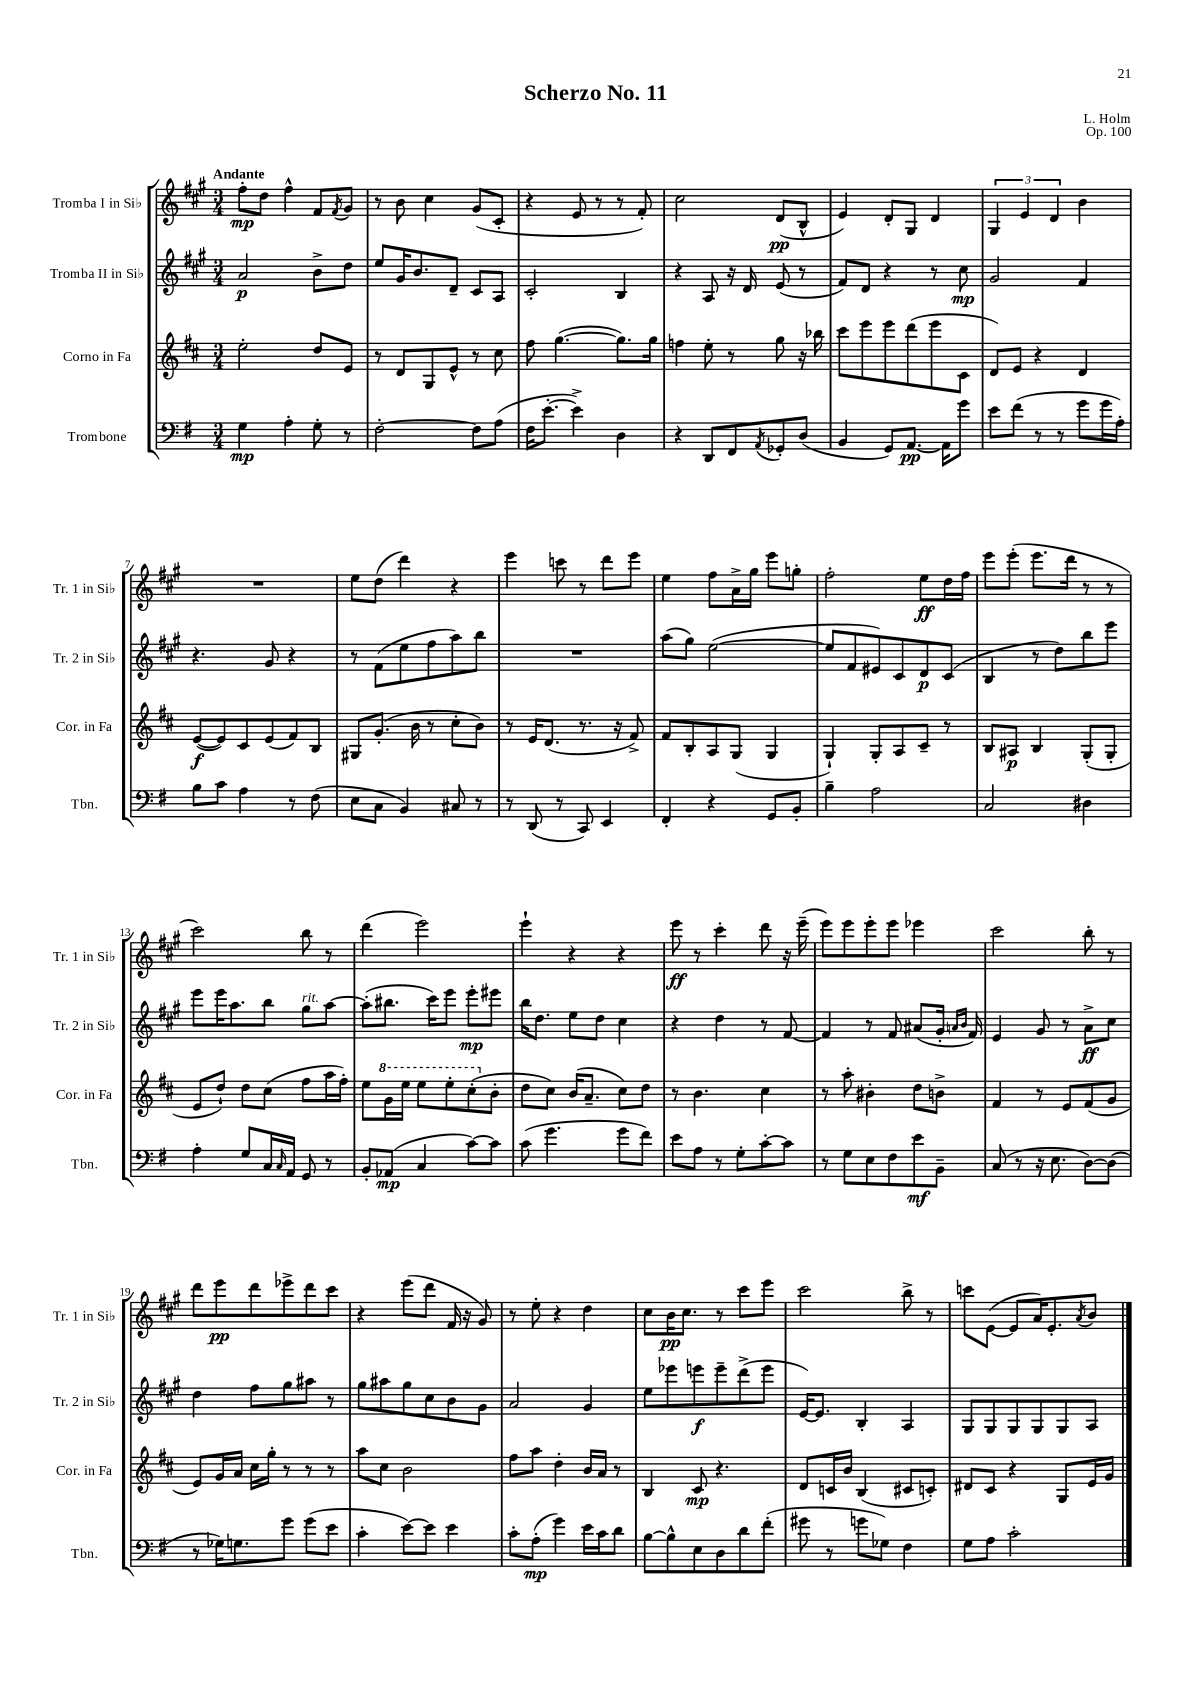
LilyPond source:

\header { title = "Scherzo No. 11" composer = "L. Holm" opus = "Op. 100" }
<<
\new StaffGroup <<
\new Staff = "s0" \with { instrumentName = "Tromba I in Sib" shortInstrumentName = "Tr. 1 in Sib" } {
    \clef treble \key a \major \numericTimeSignature \time 3/4 \tempo "Andante"
    fis''8-.\mp d''8 fis''4-^ fis'8 \acciaccatura { fis'8 } gis'8 |
    r8 b'8 cis''4 gis'8( cis'8-. |
    r4 e'8 r8 r8 fis'8-.) |
    cis''2 d'8\pp( b8-^ |
    e'4) d'8-. gis8 d'4 |
    \tuplet 3/2 { gis4 e'4 d'4 } b'4 |
    R2. |
    e''8 d''8( d'''4) r4 |
    e'''4 c'''8 r8 d'''8 e'''8 |
    e''4 fis''8 a'16-> gis''16 e'''8 g''8-. |
    fis''2-. e''8\ff d''16 fis''16 |
    e'''8 e'''8-.( e'''8. d'''16 r8 r8 |
    cis'''2) b''8 r8 |
    d'''4( e'''2) |
    e'''4-! r4 r4 |
    e'''8\ff r8 cis'''4-. d'''8 r16 e'''16--( |
    e'''8) e'''8 e'''8-. e'''8 ees'''4 |
    cis'''2 b''8-. r8 |
    d'''8 e'''8\pp d'''8 ees'''8-> d'''8 cis'''8 |
    r4 e'''8( d'''8 fis'16 r16 gis'8) |
    r8 e''8-. r4 d''4 |
    cis''8 b'16\pp cis''8. r8 cis'''8 e'''8 |
    cis'''2 b''8-> r8 |
    c'''8 e'8~( e'8 a'16) e'8.-. \acciaccatura { a'8 } b'8 \bar "|." |
}
\new Staff = "s1" \with { instrumentName = "Tromba II in Sib" shortInstrumentName = "Tr. 2 in Sib" } {
    \clef treble \key a \major \numericTimeSignature \time 3/4
    a'2\p b'8-> d''8 |
    e''8 gis'16 b'8. d'8-- cis'8 a8 |
    cis'2-. b4 |
    r4 a8 r16 d'16 e'8( r8 |
    fis'8) d'8 r4 r8 cis''8\mp |
    gis'2 fis'4 |
    r4. gis'8 r4 |
    r8 fis'8( e''8 fis''8 a''8) b''8 |
    R2. |
    a''8( gis''8) e''2~( |
    e''8 fis'8 eis'8) cis'8 d'8\p cis'8( |
    b4 r8 d''8) b''8 e'''8 |
    e'''8 e'''16 a''8. b''8 gis''8^\markup { \italic "rit." } a''8~ |
    a''8-.( bis''8. cis'''16) e'''8 e'''8-.\mp eis'''8 |
    b''16 d''8. e''8 d''8 cis''4 |
    r4 d''4 r8 fis'8~ |
    fis'4 r8 fis'8 ais'8( gis'16-. \grace { a'16 b'16 } fis'16) |
    e'4 gis'8 r8 a'8->\ff cis''8 |
    d''4 fis''8 gis''8 ais''8 r8 |
    gis''8 ais''8 gis''8 cis''8 b'8 gis'8 |
    a'2 gis'4 |
    e''8 ees'''8 e'''8\f e'''8-- d'''8->( e'''8 |
    e'16~) e'8. b4-. a4 |
    gis8 gis8 gis8 gis8 gis8 a8 \bar "|." |
}
\new Staff = "s2" \with { instrumentName = "Corno in Fa" shortInstrumentName = "Cor. in Fa" } {
    \clef treble \key d \major \numericTimeSignature \time 3/4
    e''2-. d''8 e'8 |
    r8 d'8 g8 e'8-^ r8 cis''8 |
    fis''8 g''4.~( g''8.) g''16 |
    f''4 e''8-. r8 g''8 r16 bes''16 |
    cis'''8 e'''8 e'''8 d'''8( e'''8 cis'8 |
    d'8) e'8 r4 d'4 |
    e'8~\f( e'8) cis'8 e'8( fis'8) b8 |
    gis8 g'8.-.( b'16 r8 cis''8-. b'8) |
    r8 e'16 d'8.( r8. r16 fis'8->) |
    fis'8 b8-. a8 g8( g4 |
    g4-!) g8-. a8 cis'8-- r8 |
    b8 ais8\p b4 g8-.( g8-. |
    e'8 d''8-!) d''8 cis''8( fis''8 a''16 fis''16-.) |
    e''8 \ottava #1 g''16 e'''16 e'''8 e'''8-. cis'''8-.( \ottava #0 b'8-. |
    d''8 cis''8) b'16( a'8.-- cis''8) d''8 |
    r8 b'4. cis''4 |
    r8 a''8-. bis'4-. d''8 b'8-> |
    fis'4 r8 e'8 fis'8( g'8 |
    e'8) g'16 a'16 cis''16 g''16-. r8 r8 r8 |
    a''8 cis''8 b'2 |
    fis''8 a''8 d''4-. b'16 a'16 r8 |
    b4 cis'8\mp r4. |
    d'8 c'16 b'16 b4( cis'8 c'8-.) |
    dis'8 cis'8 r4 g8 e'16 g'16 \bar "|." |
}
\new Staff = "s3" \with { instrumentName = "Trombone" shortInstrumentName = "Tbn." } {
    \clef bass \key g \major \numericTimeSignature \time 3/4
    g4\mp a4-. g8-. r8 |
    fis2~-. fis8 a8( |
    fis16 e'8.~-. e'4->) d4 |
    r4 d,8 fis,8 \acciaccatura { a,8 } ges,8-. d8( |
    b,4 g,8) a,8.~\pp a,16 g'8 |
    e'8 fis'8( r8 r8 g'8 g'16 a16-.) |
    b8 c'8 a4 r8 fis8( |
    e8 c8 b,4) cis8 r8 |
    r8 d,8( r8 c,8) e,4 |
    fis,4-. r4 g,8 b,8-. |
    b4-- a2 |
    c2 dis4 |
    a4-. g8 c16 \grace { c16 } a,16 g,8 r8 |
    b,8-. aes,8\mp( c4 c'8~) c'8 |
    c'8( g'4. g'8 fis'8) |
    e'8 a8 r8 g8-. c'8~-. c'8 |
    r8 g8 e8 fis8 e'8\mf b,8-- |
    c8( r8 r16 e8. d8~) d8( |
    r8 ges16) g8. g'8 g'8( e'8 |
    c'4-. e'8~) e'8 e'4 |
    c'8-. a8-.\mp( g'4) e'16 c'16 d'8 |
    b8~ b8-^ e8 d8 d'8 fis'8-.( |
    gis'8 r8 g'8 ges8) fis4 |
    g8 a8 c'2-. \bar "|." |
}
>>
>>
